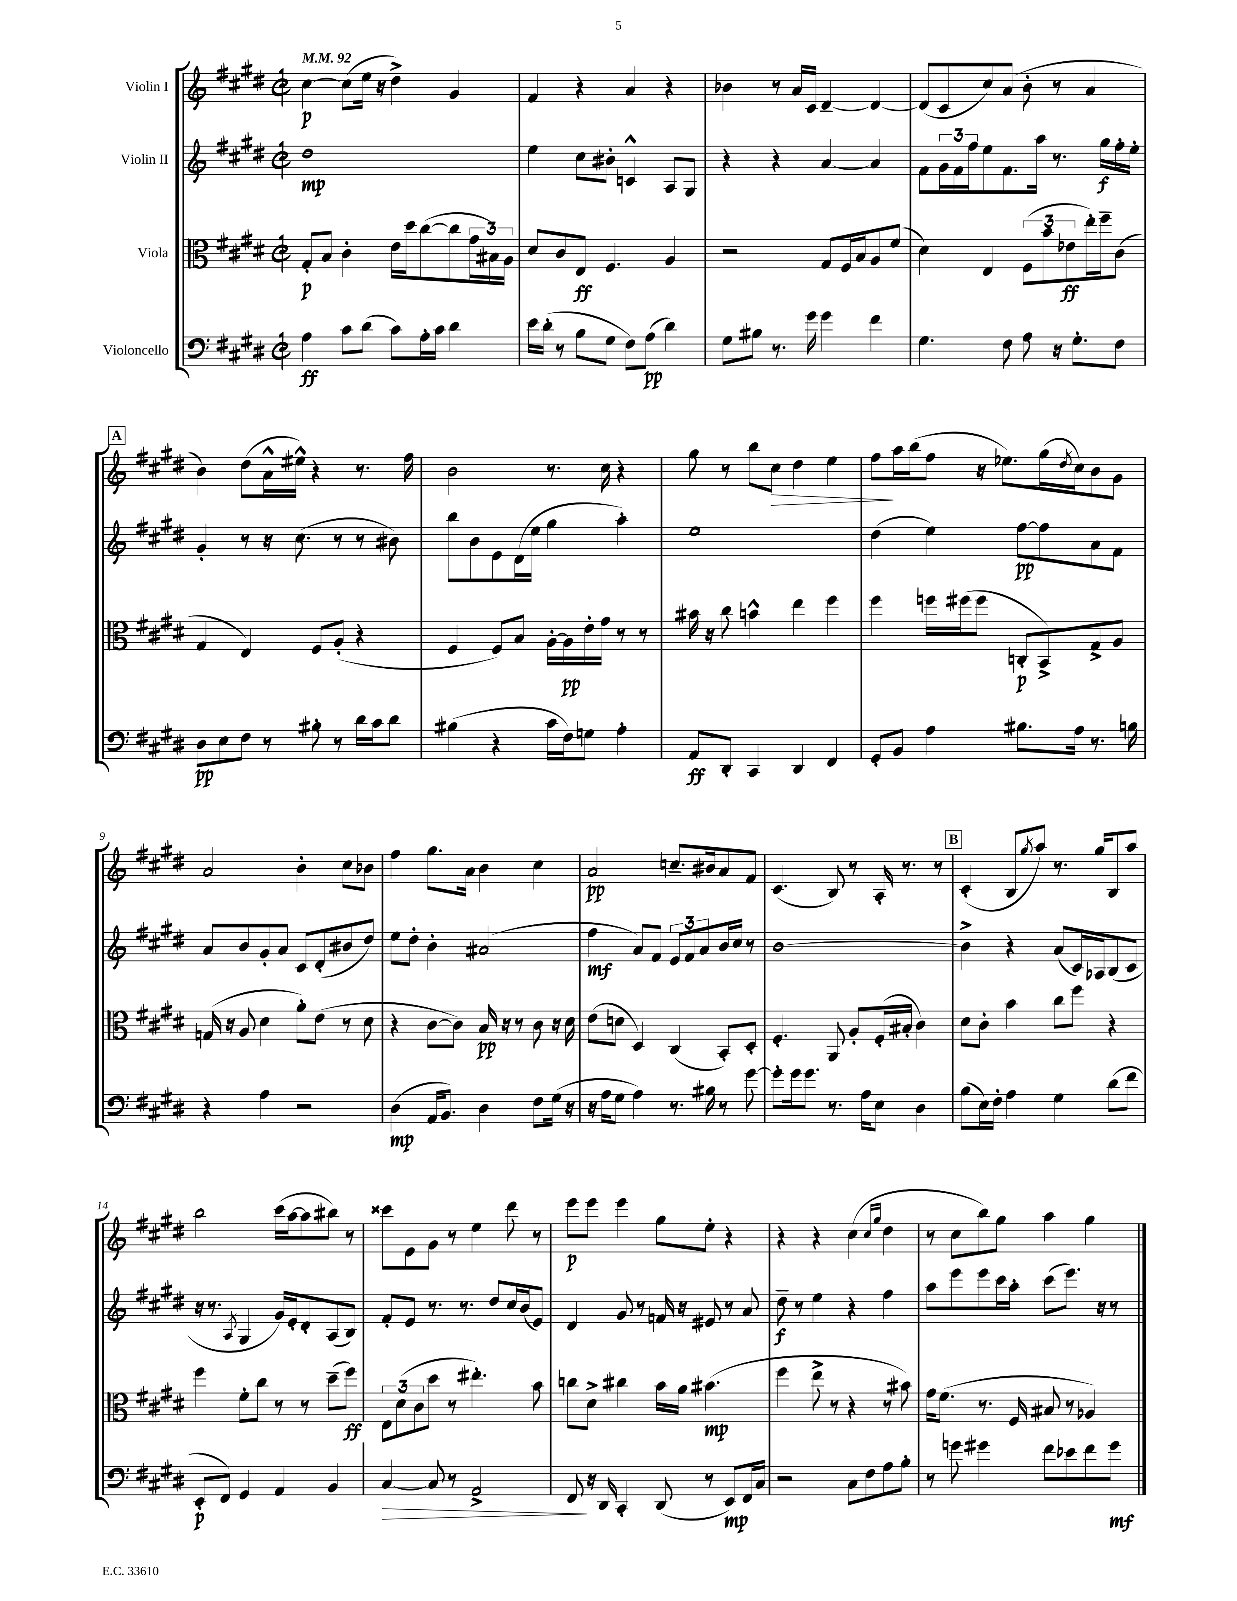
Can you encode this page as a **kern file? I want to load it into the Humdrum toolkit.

**kern	**dynam	**kern	**dynam	**kern	**dynam	**kern	**dynam
*part4	*part4	*part3	*part3	*part2	*part2	*part1	*part1
*staff4	*staff4	*staff3	*staff3	*staff2	*staff2	*staff1	*staff1
*I"Violoncello	*	*I"Viola	*	*I"Violin II	*	*I"Violin I	*
*clefF4	*	*clefC3	*	*clefG2	*	*clefG2	*
*k[f#c#g#d#]	*	*k[f#c#g#d#]	*	*k[f#c#g#d#]	*	*k[f#c#g#d#]	*
*M2/2	*	*M2/2	*	*M2/2	*	*M2/2	*
*met(c|)	*	*met(c|)	*	*met(c|)	*	*met(c|)	*
*MM92	*	*MM92	*	*MM92	*	*MM92	*
=1	=1	=1	=1	=1	=1	=1	=1
4A\	ff	8G#'/L	p	1dd#	mp	[4cc#\	p
.	.	8B/J	.	.	.	.	.
8c#\L	.	4c#'\	.	.	.	(8cc#\L]	.
(8d#\J	.	.	.	.	.	16ee\Jk	.
.	.	.	.	.	.	16r	.
8c#\L)	.	16e\LL	.	.	.	4dd#^\)	.
.	.	16dd#\J	.	.	.	.	.
16A'\L	.	([8cc#\	.	.	.	.	.
16c#\JJ	.	.	.	.	.	.	.
4d#\	.	8cc#\]	.	.	.	4g#/	.
.	.	24g#\L	.	.	.	.	.
.	.	24B#X\)	.	.	.	.	.
.	.	24A\JJ	.	.	.	.	.
=2	=2	=2	=2	=2	=2	=2	=2
16e\LL	.	8d#/L	.	4ee\	.	4f#/	.
(16d#'\JJ	.	.	.	.	.	.	.
8r	.	8c#/	.	.	.	.	.
8B\L	.	8E/J	ff	8cc#\L	.	4r	.
8G#\J	.	4.F#/	.	8b#X'\J	.	.	.
8F#\L)	.	.	.	4cn^^/	.	4a/	.
(8A\J	pp	.	.	.	.	.	.
4d#\)	.	4A/	.	8A/L	.	4r	.
.	.	.	.	8G#/J	.	.	.
=3	=3	=3	=3	=3	=3	=3	=3
8G#\L	.	2r	.	4r	.	4b-X\	.
8B#X\J	.	.	.	.	.	.	.
8.r	.	.	.	4r	.	8r	.
.	.	.	.	.	.	16a/LL	.
16g#\	.	.	.	.	.	16c#/JJ	.
4g#\	.	8G#/L	.	[4a/	.	[4d#~/	.
.	.	16F#/L	.	.	.	.	.
.	.	16B/J	.	.	.	.	.
4f#\	.	8A/	.	4a/]	.	4d#/_	.
.	.	(8f#/J	.	.	.	.	.
=4	=4	=4	=4	=4	=4	=4	=4
4.G#\	.	4d#\)	.	8f#\L	.	(8d#/L]	.
.	.	.	.	24g#\L	.	8c#/	.
.	.	.	.	24f#\	.	.	.
.	.	.	.	24ff#\J	.	.	.
.	.	4E/	.	8ee\	.	8cc#/)	.
8F#\	.	.	.	8.f#\	.	(8a/J	.
8A\	.	(12F#\L	.	.	.	8b'\	.
.	.	.	.	16aa\Jk	.	.	.
.	.	12b\	.	.	.	.	.
16r	.	.	.	8.r	.	8r	.
.	.	12e-X\	ff	.	.	.	.
8.G#'\L	.	.	.	.	.	.	.
.	.	16ee'\L)	.	.	.	4a/	.
.	.	16ff#~\J	.	16gg#\LL	f	.	.
8F#\J	.	(8c#\J	.	16ff#'\	.	.	.
.	.	.	.	16ee'\JJ	.	.	.
!!LO:LB:g=z
!!LO:REH:place=s1:t=A
=5	=5	=5	=5	=5	=5	=5	=5
8D#\L	pp	4G#/	.	4g#'/	.	4b\)	.
8E\	.	.	.	.	.	.	.
8F#\J	.	4E/)	.	8r	.	(8dd#\L	.
8r	.	.	.	16r	.	16a^^\L	.
.	.	.	.	(8.cc#\	.	16ee#X^^\JJ)	.
8B#X'\	.	8F#/L	.	.	.	4r	.
8r	.	(8A'/J	.	8r	.	.	.
16d#\LL	.	4r	.	8r	.	8.r	.
16c#\J	.	.	.	.	.	.	.
8d#\J	.	.	.	8b#X\)	.	.	.
.	.	.	.	.	.	16ff#\	.
=6	=6	=6	=6	=6	=6	=6	=6
(4B#X\	.	4F#/	.	8bb\L	.	2b\	.
.	.	.	.	8b\	.	.	.
4r	.	8F#/L)	.	8e\	.	.	.
.	.	8B/J	.	(16d#\L	.	.	.
.	.	.	.	16ee\JJ	.	.	.
16c#\LL	.	[16A'\LL	.	4gg#\	.	8.r	.
16F#\J)	.	16A\]	pp	.	.	.	.
8Gn\J	.	16e'\	.	.	.	.	.
.	.	16g#\JJ	.	.	.	16cc#\	.
4A'\	.	8r	.	4aa'\)	.	4r	.
.	.	8r	.	.	.	.	.
=7	=7	=7	=7	=7	=7	=7	=7
8AA/L	ff	16b#X\	.	1ee	.	8gg#\	.
.	.	16r	.	.	.	.	.
8DD#'/J	.	8cc#\	.	.	.	8r	.
4CC#/	.	4bn^^\	.	.	.	8bb\L	.
!	!	!	!	!	!	!	!LO:HP:b
.	.	.	.	.	.	8cc#\J	>
4DD#/	.	4ee\	.	.	.	4dd#\	.
4FF#/	.	4ff#\	.	.	.	4ee\	.
=8	=8	=8	=8	=8	=8	=8	=8
8GG#'/L	.	4ff#\	.	(4dd#\	.	8ff#\L	.
8BB/J	.	.	.	.	.	16aa\L	]
.	.	.	.	.	.	(16bb\J	.
4A\	.	16ffn\LL	.	4ee\)	.	8ff#\J	.
.	.	(16ff#X\J	.	.	.	.	.
.	.	8ff#\J	.	.	.	16r	.
.	.	.	.	.	.	8.ee-X\L)	.
8.B#X\L	.	8Cn'/L	p	[8ff#\L	pp	.	.
.	.	8BB^/)	.	8ff#\]	.	(16gg#\L	.
.	.	.	.	.	.	8qdd#/	.
16A\Jk	.	.	.	.	.	16cc#\J)	.
8.r	.	8G#^/	.	8a\	.	8b\	.
.	.	8A/J	.	8f#\J	.	8g#\J	.
16Bn\	.	.	.	.	.	.	.
!!LO:LB:g=z
=9	=9	=9	=9	=9	=9	=9	=9
4r	.	(16Gn/	.	8a/L	.	2a/	.
.	.	16r	.	.	.	.	.
.	.	8A/	.	8b/	.	.	.
4A\	.	4d#\	.	8g#'/	.	.	.
.	.	.	.	8a/J	.	.	.
2r	.	8a'\L)	.	8c#/L	.	4b'\	.
.	.	(8e\J	.	(8d#'/	.	.	.
.	.	8r	.	8b#X/	.	8cc#\L	.
.	.	8d#\	.	8dd#/J)	.	8b-X\J	.
=10	=10	=10	=10	=10	=10	=10	=10
(4D#\	mp	4r	.	8ee\L	.	4ff#\	.
.	.	.	.	8dd#'\J	.	.	.
16AA/KL	.	[8c#\L	.	4b'\	.	8.gg#\L	.
8.BB/J)	.	.	.	.	.	.	.
.	.	8c#\J])	.	.	.	.	.
.	.	.	.	.	.	16a\Jk	.
4D#\	.	16B/	pp	(2a#X/	.	4b\	.
.	.	16r	.	.	.	.	.
.	.	8r	.	.	.	.	.
8F#\L	.	8c#\	.	.	.	4cc#\	.
(16G#\Jk	.	16r	.	.	.	.	.
16r	.	16d#\	.	.	.	.	.
=11	=11	=11	=11	=11	=11	=11	=11
16r	.	(8e\L	.	4ff#\	mf	2a/	pp
16A\KL	.	.	.	.	.	.	.
8G#\J	.	8dn\J	.	.	.	.	.
4A\)	.	4D#/)	.	8a/L)	.	.	.
.	.	.	.	8f#/J	.	.	.
8.r	.	(4C#/	.	12e/L	.	8.ccn~/L	.
.	.	.	.	12f#/	.	.	.
.	.	.	.	12a/	.	.	.
16B#X\	.	.	.	.	.	16b#X/k	.
8r	.	8BB'/L)	.	16b/L	.	8a/	.
.	.	.	.	16cc#/JJ	.	.	.
[8g#\	.	8D#'/J	.	8r	.	8f#/J	.
=12	=12	=12	=12	=12	=12	=12	=12
8g#'\L]	.	4.F#'/	.	[1b	.	(4.c#/	.
16g#\k	.	.	.	.	.	.	.
8.g#\J	.	.	.	.	.	.	.
8.r	.	8AA/	.	.	.	8B/)	.
.	.	8A'/L	.	.	.	8r	.
16A\KL	.	.	.	.	.	.	.
8E\J	.	(16F#'/L	.	.	.	16A'/	.
.	.	16B#X'/JJ	.	.	.	8.r	.
4D#\	.	4c#\)	.	.	.	.	.
.	.	.	.	.	.	8r	.
!!LO:REH:place=s1:t=B
=13	=13	=13	=13	=13	=13	=13	=13
(8B\L	.	8d#\L	.	4b^\]	.	(4c#'/	.
16E\L)	.	8c#'\J	.	.	.	.	.
16F#'\JJ	.	.	.	.	.	.	.
4A\	.	4b\	.	4r	.	8B/L	.
.	.	.	.	.	.	8qgg#/	.
.	.	.	.	.	.	8aa/J)	.
4G#\	.	8cc#\L	.	(8a/L	.	8.r	.
.	.	8ff#\J	.	16c#/L)	.	.	.
.	.	.	.	16A-X/J	.	16gg#/KL	.
(8d#\L	.	4r	.	(8B/	.	8B/	.
8f#\J	.	.	.	8c#/J	.	8aa/J	.
!!LO:LB:g=z
=14	=14	=14	=14	=14	=14	=14	=14
8EE'/L	p	4ff#\	.	16r	.	2bb\	.
.	.	.	.	8.r	.	.	.
8FF#/J)	.	.	.	.	.	.	.
.	.	.	.	8qA/	.	.	.
4GG#/	.	8f#'\L	.	4G#/	.	.	.
.	.	8cc#\J	.	.	.	.	.
4AA/	.	8r	.	16g#/LL)	.	(16ccc#\LL	.
.	.	.	.	16e'/J	.	[16aa\J	.
.	.	8r	.	8d#'/	.	8aa\]	.
4BB/	.	(8dd#~\L	.	(8A/	.	8bb#X\J)	.
.	.	8ff#\J)	ff	8B/J)	.	8r	.
=15	=15	=15	=15	=15	=15	=15	=15
!	!LO:HP:b	!	!	!	!	!	!
[4C#/	>	12E\L	.	8f#'/L	.	8ccc##X\L	.
.	.	(12d#\	.	.	.	.	.
.	.	.	.	8e/J	.	8e\	.
.	.	12c#\	.	.	.	.	.
8C#/]	.	8dd#\J	.	8.r	.	8g#\J	.
8r	.	8r	.	.	.	8r	.
.	.	.	.	8.r	.	.	.
2AA^/	.	4.ee#X'\)	.	.	.	4ee\	.
.	.	.	.	8dd#/L	.	.	.
.	.	.	.	16cc#/L	.	8ddd#\	.
.	.	.	.	(16b/J	.	.	.
.	.	8b\	.	8e/J)	.	8r	.
=16	=16	=16	=16	=16	=16	=16	=16
8FF#/	.	8ccn\L	.	4d#/	.	8eee\L	p
16r	]	8d#^\J	.	.	.	8eee\J	.
16DD#/	.	.	.	.	.	.	.
4CC#'/	.	4cc#X\	.	8g#/	.	4eee\	.
.	.	.	.	8r	.	.	.
(8DD#/	.	16b\LL	.	16fn/	.	8gg#\L	.
.	.	16a\JJ	.	16r	.	.	.
8r	.	(4.b#X\	mp	8e#X/	.	8ee'\J	.
8EE/L)	mp	.	.	8r	.	4r	.
16FF#/L	.	.	.	8a/	.	.	.
16C#/JJ	.	.	.	.	.	.	.
=17	=17	=17	=17	=17	=17	=17	=17
2r	.	4ff#\	.	8dd#~\	f	4r	.
.	.	.	.	8r	.	.	.
.	.	8ee^\	.	4ee\	.	4r	.
.	.	8r	.	.	.	.	.
8C#\L	.	4r	.	4r	.	(4cc#\	.
8F#\	.	.	.	.	.	.	.
.	.	.	.	.	.	16qqcc#/LL	.
.	.	.	.	.	.	16qqgg#/JJ	.
8A\	.	8r	.	4ff#\	.	4dd#\	.
8B'\J	.	8b#X\)	.	.	.	.	.
=18	=18	=18	=18	=18	=18	=18	=18
8r	.	16g#\KL	.	8aa\L	.	8r	.
.	.	(8.f#\J	.	.	.	.	.
8gn\	.	.	.	8eee\	.	8cc#\L	.
4g#X\	.	8.r	.	8eee\	.	8bb\)	.
.	.	.	.	16ccc#\L	.	8gg#\J	.
.	.	16F#/	.	16aa'\JJ	.	.	.
8f#\L	.	8B#X/	.	(8ccc#\L	.	4aa\	.
8e-X\	.	8r	.	8.eee\J)	.	.	.
8f#\	.	4A-X/)	.	.	.	4gg#\	.
.	.	.	.	16r	.	.	.
8g#\J	mf	.	.	8r	.	.	.
==	==	==	==	==	==	==	==
*-	*-	*-	*-	*-	*-	*-	*-
